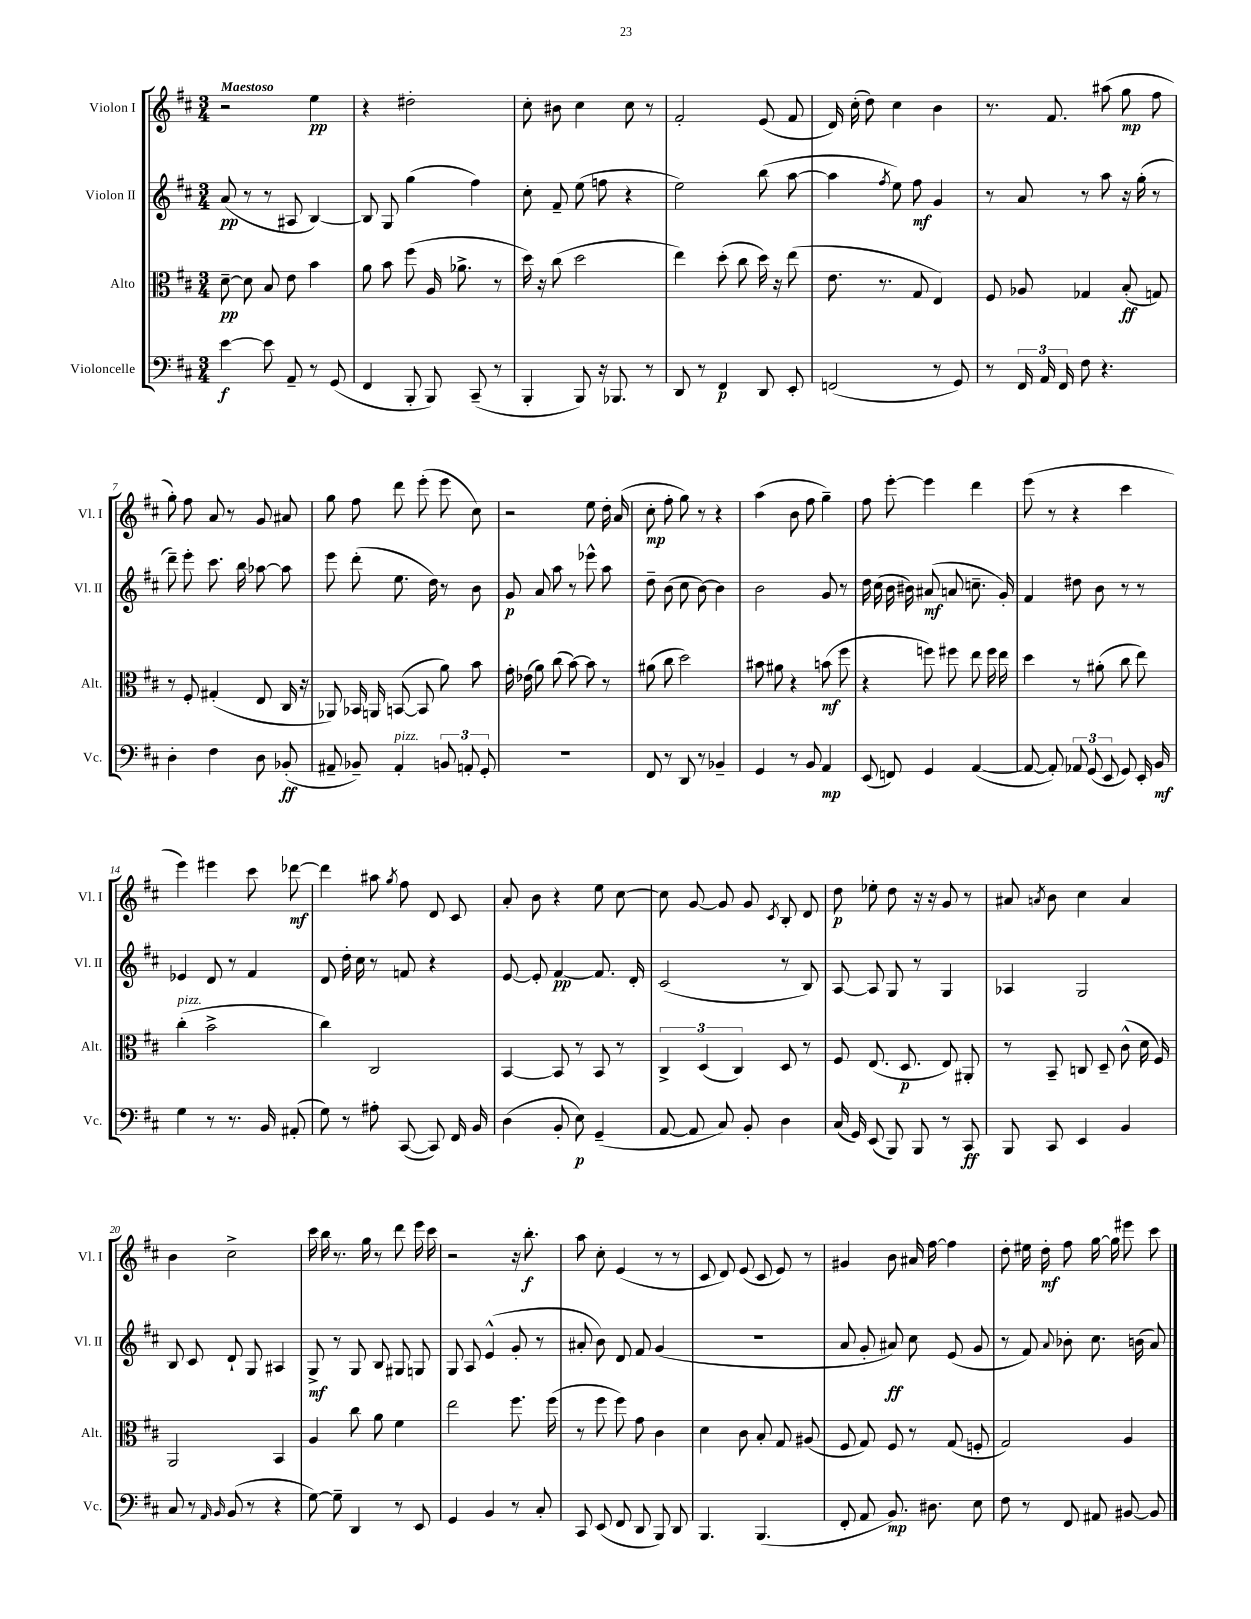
<<
\new StaffGroup <<
\new Staff = "s0" \with { instrumentName = "Violon I" shortInstrumentName = "Vl. I" } {
    \clef treble \key d \major \numericTimeSignature \time 3/4 \tempo "Maestoso"
    \autoBeamOff r2 e''4\pp |
    r4 dis''2-. |
    cis''8-. bis'8 cis''4 cis''8 r8 |
    fis'2-. e'8( fis'8 |
    d'16) cis''16-.( d''8) cis''4 b'4 |
    r8. fis'8. ais''8( g''8\mp fis''8 |
    g''8-.) fis''8 a'8 r8 g'8 ais'8 |
    g''8 fis''8 d'''8 e'''8-.( e'''8 cis''8) |
    r2 e''8 d''16-. a'16( |
    cis''8-.\mp fis''8-. g''8) r8 r4 |
    a''4( b'8 fis''8 g''4--) |
    fis''8 e'''8~-. e'''4 d'''4 |
    e'''8( r8 r4 cis'''4 |
    e'''4) eis'''4 cis'''8 des'''8~\mf |
    des'''4 ais''8 \acciaccatura { g''8 } fis''8 d'8 cis'8 |
    a'8-. b'8 r4 e''8 cis''8~ |
    cis''8 g'8~ g'8 g'8 \acciaccatura { cis'8 } b8-. d'8 |
    d''8\p ees''8-. d''8 r16 r16 g'8 r8 |
    ais'8 \acciaccatura { a'8 } b'8 cis''4 a'4 |
    b'4 cis''2-> |
    cis'''16 b''16 r8. g''16 r8 d'''8 e'''16 cis'''16 |
    r2 r16 b''8.-.\f |
    a''8 cis''8-. e'4( r8 r8 |
    cis'8 d'8) e'8( cis'8 e'8) r8 |
    gis'4 b'8 ais'16 fis''16~ fis''4 |
    d''8-. eis''16 d''16-.\mf fis''8 g''16~ g''16 eis'''8 cis'''8 \bar "|." |
}
\new Staff = "s1" \with { instrumentName = "Violon II" shortInstrumentName = "Vl. II" } {
    \clef treble \key d \major \numericTimeSignature \time 3/4
    \autoBeamOff a'8\pp( r8 r8 ais8 b4~) |
    b8 g8 g''4( fis''4) |
    cis''8-. fis'8-- e''8( f''8 r4 |
    e''2) b''8( a''8~ |
    a''4 \acciaccatura { fis''8 } e''8) fis''8\mf g'4 |
    r8 a'8 r8 a''8 r16 g''16-.( r8 |
    d'''8--) e'''8-. cis'''8. b''16 aes''8~ aes''8 |
    e'''8 d'''8-.( e''8. d''16) r8 b'8 |
    g'8\p a'8 a''8 r8 ees'''8-^ a''8 |
    d''8-- b'8( cis''8 b'8~) b'4 |
    b'2 g'8 r8 |
    d''16 cis''16( b'16 bis'16) ais'8\mf( a'8 c''8.-- g'16-.) |
    fis'4 dis''8 b'8 r8 r8 |
    ees'4 d'8 r8 fis'4 |
    d'8 d''16-. cis''16 r8 f'8 r4 |
    e'8~ e'8-. fis'4~\pp fis'8. d'16-. |
    cis'2( r8 b8) |
    a8~ a8 g8 r8 g4 |
    aes4 g2 |
    b8 cis'8 d'8-! g8 ais4 |
    g8->\mf r8 g8 b8 gis8 g8 |
    g8 a8 e'4-^( g'8-. r8 |
    ais'8-. b'8) d'8 fis'8 g'4( |
    R2. |
    a'8 g'8-. ais'8\ff) cis''8 e'8( g'8 |
    r8 fis'8) \appoggiatura { a'8 } bes'8-. cis''8. b'16( a'8) \bar "|." |
}
\new Staff = "s2" \with { instrumentName = "Alto" shortInstrumentName = "Alt." } {
    \clef alto \key d \major \numericTimeSignature \time 3/4
    \autoBeamOff d'8~--\pp d'8 b8 e'8 b'4 |
    a'8 b'8 fis''8( a16 aes'8.-> r8 |
    d''16) r16 cis''8( d''2 |
    e''4) d''8-.( cis''8 d''16) r16 e''8( |
    e'8. r8. g8 e4) |
    fis8 aes8 ges4 b8-.\ff( g8) |
    r8 fis8-. gis4-.( e8 cis16 r16 |
    aes,8) bes,16 a,16 b,8~( b,8 a'8) b'8 |
    g'16-. ees'16( a'8) cis''8( b'8~) b'8 r8 |
    ais'8( cis''8 d''2) |
    bis'8 ais'8 r4 b'8\mf( fis''8 |
    r4 f''8) fis''8 e''8 fis''16 e''16 |
    d''4 r8 ais'8-.( cis''8 e''8) |
    cis''4-.^\markup { \italic "pizz." }( b'2-> |
    cis''4) cis2 |
    b,4~ b,8 r8 b,8 r8 |
    \tuplet 3/2 { cis4-> d4( cis4) } d8 r8 |
    fis8 e8.( d8.\p e8) ais,8-. |
    r8 b,8-- c8 d8-- cis'8-^( d'16 fis16) |
    a,2 b,4 |
    a4 cis''8 a'8 fis'4 |
    e''2 fis''8. fis''16( |
    r8 fis''8 fis''8) g'8 cis'4 |
    d'4 cis'8 b8-. g8 ais8( |
    fis8 g8) fis8 r8 g8( f8-. |
    g2) a4 \bar "|." |
}
\new Staff = "s3" \with { instrumentName = "Violoncelle" shortInstrumentName = "Vc." } {
    \clef bass \key d \major \numericTimeSignature \time 3/4
    \autoBeamOff e'4~\f e'8 a,8-- r8 g,8( |
    fis,4 b,,8-. b,,8) cis,8--( r8 |
    b,,4-. b,,8) r16 bes,,8. r8 |
    d,8 r8 fis,4\p d,8 e,8-. |
    f,2( r8 g,8) |
    r8 \tuplet 3/2 { fis,16 a,16 fis,16 } fis8 r4. |
    d4-. fis4 d8 bes,8-.\ff( |
    ais,8-- bes,8--) ais,4-.^\markup { \italic "pizz." } \tuplet 3/2 { b,8 a,8-. g,8-. } |
    R2. |
    fis,8 r8 d,8 r8 bes,4-- |
    g,4 r8 b,8 a,4\mp |
    e,8( f,8) g,4 a,4~( |
    a,8~ a,8-.) \tuplet 3/2 { aes,8 g,8( e,8 } g,8) e,16-. b,16\mf |
    g4 r8 r8. b,16 ais,8-.( |
    g8) r8 ais8-. cis,8~( cis,8) fis,16 b,16 |
    d4( b,8-. e8\p) g,4--( |
    a,8~ a,8 cis8) b,8-. d4 |
    cis16( g,16) e,8( b,,8) b,,8 r8 cis,8\ff |
    b,,8 cis,8 e,4 b,4 |
    cis8 r8 \grace { a,16 b,16 } b,8( r8 r4 |
    g8~) g8-- d,4 r8 e,8 |
    g,4 b,4 r8 cis8-. |
    cis,8 e,8( fis,8 d,8 b,,8) d,8 |
    b,,4. b,,4.( |
    fis,8-. a,8 b,8.\mp) dis8. e8 |
    fis8 r8 fis,8 ais,8 bis,8~ bis,8 \bar "|." |
}
>>
>>
